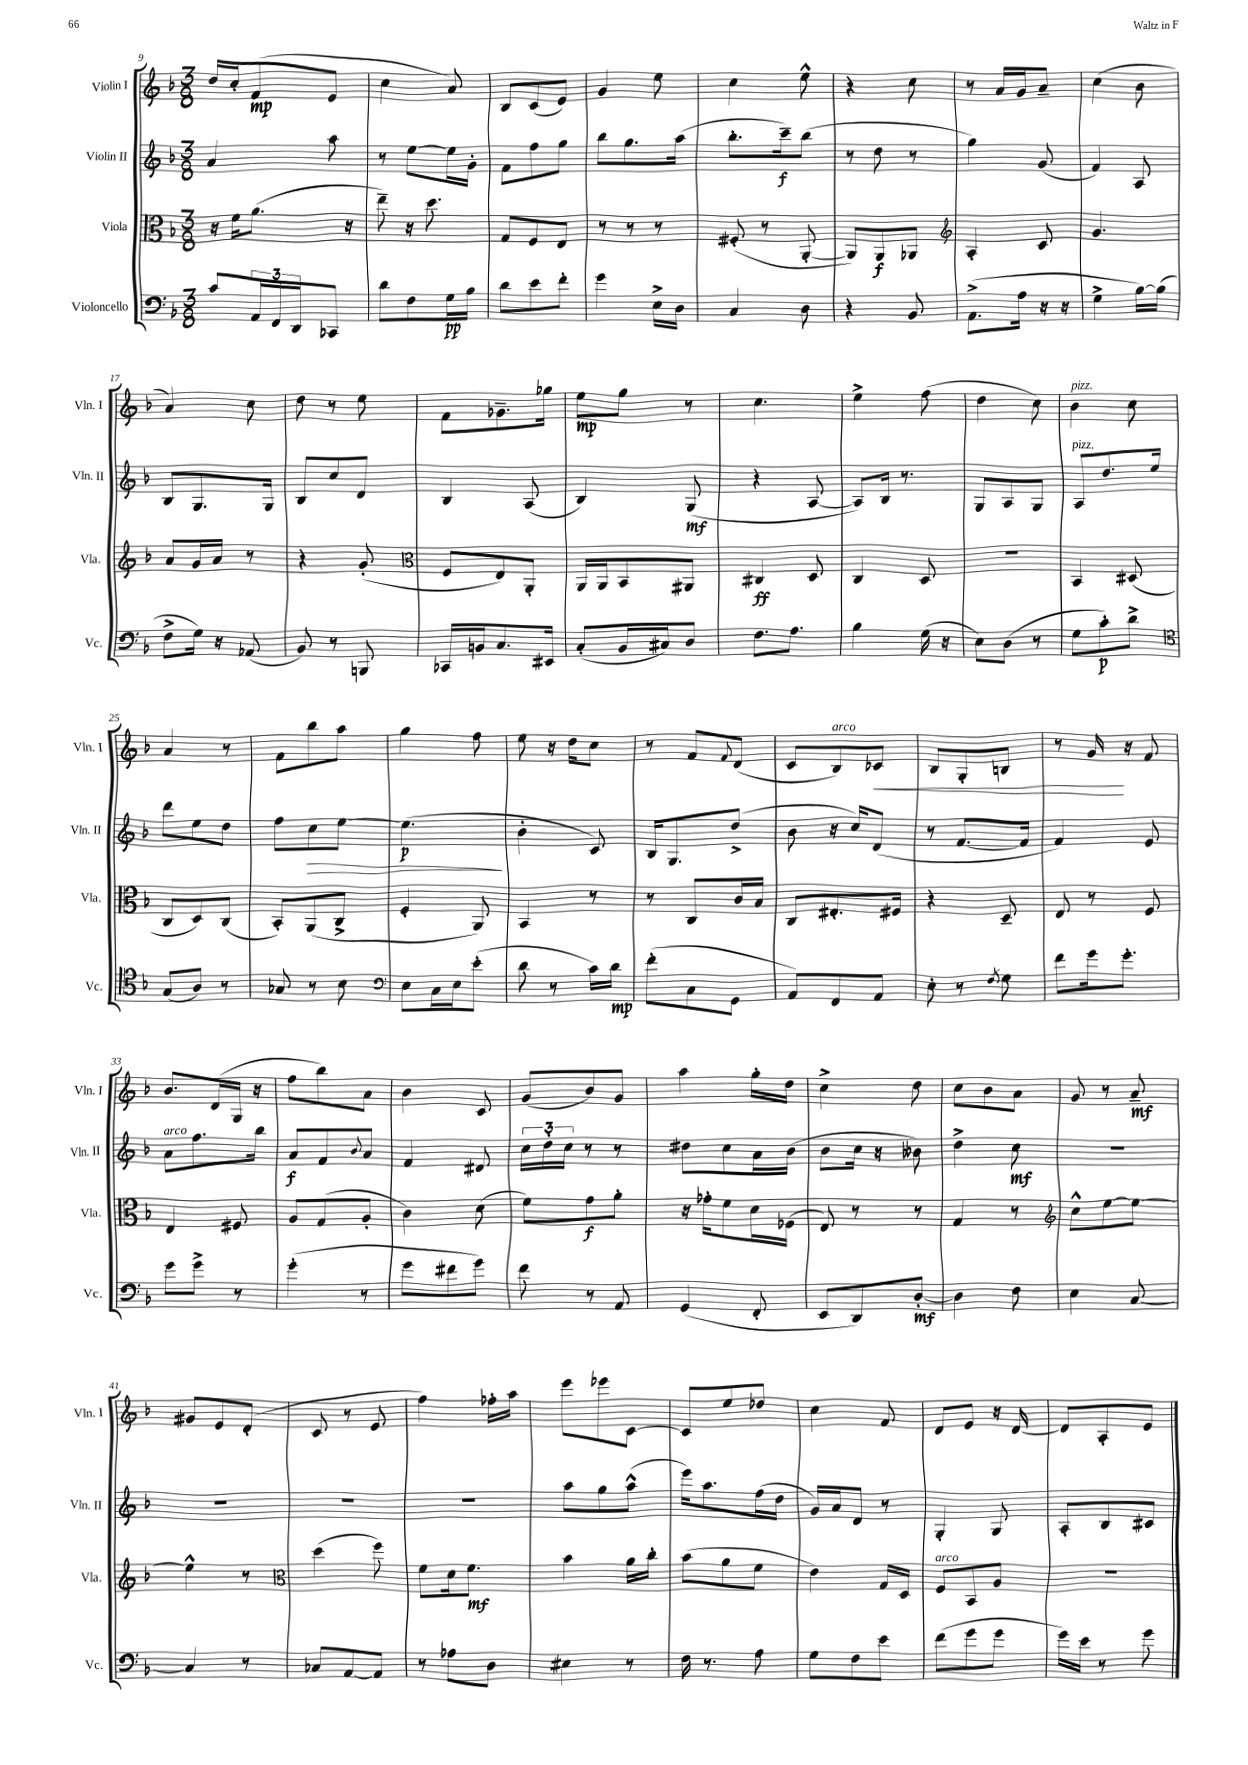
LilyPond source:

<<
\new StaffGroup <<
\new Staff = "s0" \with { instrumentName = "Violin I" shortInstrumentName = "Vln. I" } {
    \clef treble \key f \major \numericTimeSignature \time 3/8
    d''16 c''16-. f'8\mp( e'8 |
    c''4 a'8) |
    bes8 c'8( e'8) |
    g'4 e''8 |
    c''4 e''8-^ |
    r4 c''8 |
    r8 a'16 g'16 a'8-- |
    c''4( bes'8 |
    a'4) c''8 |
    d''8 r8 e''8 |
    f'8 ges'8.-- ges''16 |
    e''8\mp g''8 r8 |
    c''4. |
    e''4-> f''8( |
    d''4 c''8) |
    bes'4^\markup { \italic "pizz." } c''8 |
    a'4 r8 |
    f'8 bes''8 a''8 |
    g''4 f''8 |
    e''8 r16 d''16 c''8 |
    r8 f'8 \appoggiatura { f'8 } d'8( |
    c'8 bes8^\markup { \italic "arco" }) ces'8\< |
    bes8 g8-. b8 |
    r8 g'16\! r16 f'8 |
    bes'8. d'16( g16 r16 |
    f''8 bes''8) a'8 |
    bes'4 c'8 |
    g'8( bes'8) g'8 |
    a''4 g''16-. d''16 |
    c''4-> d''8 |
    c''8 bes'8 a'8 |
    g'8 r8 a'8--\mf |
    gis'8 e'8 d'8-.( |
    c'8 r8 e'8 |
    f''4) fes''16-. a''16 |
    e'''8 ees'''8 c'8~ |
    c'8 e''8 des''8 |
    c''4 f'8 |
    d'8 e'8 r16 d'16~ |
    d'8 a8-. e'8 \bar "|." |
}
\new Staff = "s1" \with { instrumentName = "Violin II" shortInstrumentName = "Vln. II" } {
    \clef treble \key f \major \numericTimeSignature \time 3/8
    a'4 a''8 |
    r8 e''8~ e''16 g'16-. |
    f'8 f''8 g''8 |
    bes''8 g''8. a''16( |
    bes''8.-. c'''16--\f) bes''8( |
    r8 d''8 r8 |
    g''4) g'8( |
    f'4) a8 |
    bes8 g8. g16 |
    bes8 c''8 d'8 |
    bes4 a8( |
    bes4) g8\mf( |
    r4 a8~ |
    a8) bes16 r8. |
    g8 a8 g8 |
    a8^\markup { \italic "pizz." } d''8. e''16 |
    d'''8 e''8 d''8 |
    f''8 c''8\> e''8~ |
    e''4.\p\!( |
    bes'4-. c'8) |
    bes16 g8. d''8->( |
    bes'8 r16 c''16) d'8( |
    r8 f'8.~ f'16 |
    f'4) e'8 |
    a'8^\markup { \italic "arco" } f''8. bes''16 |
    a'8\f f'8 \appoggiatura { bes'8 } a'8 |
    f'4 dis'8 |
    \tuplet 3/2 { c''16 d''16-. c''16 } r8 r8 |
    dis''8 c''8 a'16 bes'16( |
    bes'8 c''16 r16 beses'8) |
    d''4-> c''8\mf |
    R4. |
    R4. |
    R4. |
    R4. |
    a''8 g''8 a''8-^( |
    e'''16) a''8. f''16( d''16 |
    g'16) a'16 d'8 r8 |
    g4-. g8 |
    a8-. bes8 cis'8 \bar "|." |
}
\new Staff = "s2" \with { instrumentName = "Viola" shortInstrumentName = "Vla." } {
    \clef alto \key f \major \numericTimeSignature \time 3/8
    r16 f'16 a'8.( r16 |
    e''8--) r16 d''8. |
    g8 f8 e8 |
    r8 r8 r8 |
    fis8-.( r8 a,8~-. |
    a,8) a,8\f aes,8 |
    \clef treble a4-. c'8 |
    g'4. |
    a'8 g'16 a'16 r8 |
    r4 g'8-.( |
    \clef alto f8 e8) a,8-. |
    a,16 a,16 bes,8 ais,8 |
    cis4\ff d8 |
    c4 d8 |
    R4. |
    bes,4 dis8( |
    c8 d8) c8( |
    bes,8-.) a,8( c8-> |
    f4-. a,8) |
    bes,4 r8 |
    r8 c8 c'16 bes16 |
    c8 eis8.-. fis16 |
    r4 d8-- |
    e8 r8 f8 |
    e4 fis8 |
    a8 g8( a8-. |
    c'4) d'8( |
    f'8) g'8\f a'8-. |
    r16 ges'16-. f'8 d'16 fes16( |
    e8) r8 r8 |
    g4 r8 |
    \clef treble c''8-^ e''8~ e''8~ |
    e''4-^ r8 |
    \clef alto d''4( f''8) |
    f'8 d'16 f'8.\mf |
    bes'4 a'16 c''16-. |
    bes'8( a'8 f'8 |
    e'4) g16 d16 |
    f8^\markup { \italic "arco" } bes,8 a8 |
    R4. \bar "|." |
}
\new Staff = "s3" \with { instrumentName = "Violoncello" shortInstrumentName = "Vc." } {
    \clef bass \key f \major \numericTimeSignature \time 3/8
    c'8 \tuplet 3/2 { a,16 f,16 d,16 } ces,8 |
    d'8 f8 g16\pp bes16 |
    d'8 e'8 f'8-. |
    g'4 e16-> d16 |
    c4 d8 |
    r4 bes,8 |
    a,8.->( a16 r16 r16 |
    g4-> bes16~) bes16( |
    f8-> g16) r16 aes,8( |
    bes,8) r8 b,,8 |
    ces,16 b,16 c8. eis,16 |
    c8-.( bes,16 cis16) d8 |
    f8. a8. |
    bes4 g16( r16 |
    e8) d8( r8 |
    g8 c'8-.\p) d'8-> |
    \clef tenor g8( a8) r8 |
    ges8 r8 bes8 |
    \clef bass e8 c16 e16 e'8-.( |
    d'8 r8 c'16) d'16\mp |
    f'8-.( c8 g,8 |
    a,8) f,8 a,8 |
    e8-. r8 \acciaccatura { f8 } g8 |
    f'8 g'16 g'8.-. |
    g'8 g'8-> r8 |
    g'4-.( r8 |
    g'8 fis'8 g'8) |
    f'8 r8 a,8 |
    g,4( f,8-. |
    e,8 d,8) d8~-.\mf |
    d4 f8 |
    e4 c8~ |
    c4 r8 |
    ces8 a,8~ a,8 |
    r8 aes8 d8 |
    eis4 r8 |
    f16 r8. a8 |
    g8 f8 e'8 |
    f'8( g'8 g'8 |
    g'16) e'16 r8 g'8 \bar "|." |
}
>>
>>
\layout { \context { \Score currentBarNumber = #9 } }
